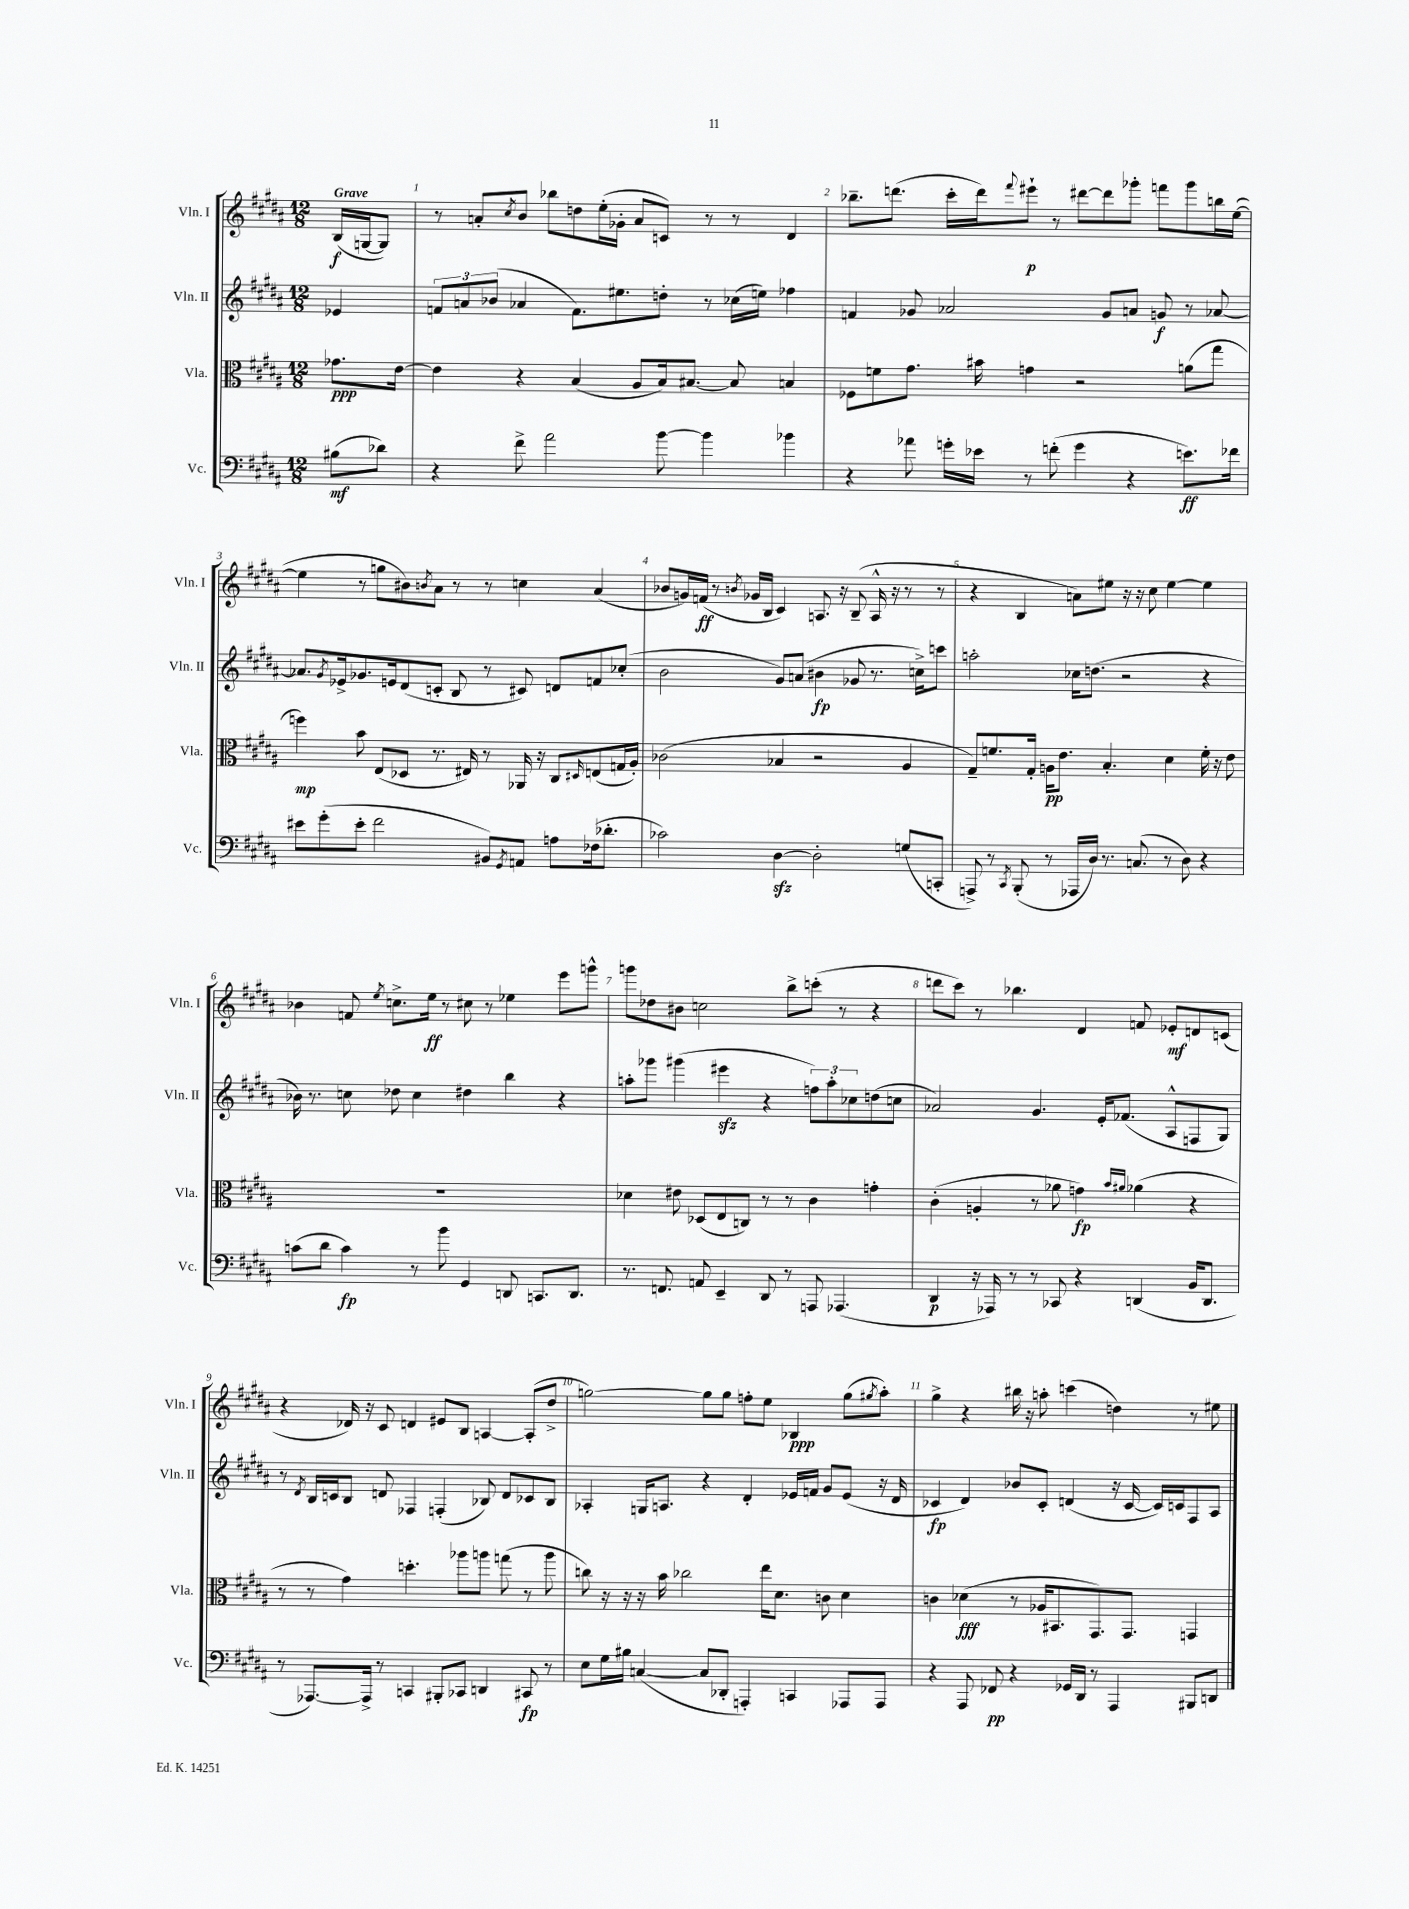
<<
\new StaffGroup <<
\new Staff = "s0" \with { instrumentName = "Vln. I" shortInstrumentName = "Vln. I" } {
    \clef treble \key b \major \numericTimeSignature \time 12/8 \partial 4 \tempo "Grave"
    b16\f( g16~ g8) |
    r8 a'8-. \acciaccatura { cis''8 } b'8 bes''8 d''8 e''16-.( ges'16-. a'8 c'8) r8 r8 dis'4 |
    bes''8.-- d'''8.( cis'''16-. d'''16) \appoggiatura { fis'''8 } eis'''8-!\p r8 dis'''8~ dis'''8 ges'''8-. f'''8 ges'''8 b''16 e''16~( |
    e''4 r8 g''8 bis'8) \acciaccatura { b'8 } ais'8 r8 r8 c''4 ais'4( |
    bes'8 g'16) f'16\ff( r8 \acciaccatura { b'8 } ges'16 b16 cis'4) a8. r16 b8--( a16-^ r16 r8 r8 |
    r4 b4 a'8) eis''8 r16 r16 cis''8 eis''4~ eis''4 |
    bes'4 f'8 \acciaccatura { e''8 } c''8.-> e''16\ff r8 cis''8 r8 ees''4 e'''8 g'''8-^ |
    g'''8 des''8 bis'8 c''2 b''8-> c'''8-.( r8 r4 |
    d'''8 cis'''8) r8 bes''4. dis'4 f'8 ees'8-.\mf d'8 c'8( |
    r4 des'16) r16 cis'8 d'4 eis'8 b8 a4~ a8-.( dis''8-> |
    g''2~) g''8 g''8 f''8-. e''8 bes4\ppp g''8( \acciaccatura { gis''8 } ais''8-.) |
    gis''4-> r4 bis''16 r16 a''8-. c'''4( d''4) r8 eis''8 \bar "|." |
}
\new Staff = "s1" \with { instrumentName = "Vln. II" shortInstrumentName = "Vln. II" } {
    \clef treble \key b \major \numericTimeSignature \time 12/8 \partial 4
    ees'4 |
    \tuplet 3/2 { f'8 a'8 bes'8( } aes'4 f'8.) eis''8. d''8-. r8 ces''16( e''16) fes''4 |
    f'4 ges'8 aes'2 ges'8 a'8 g'8\f r8 aes'8~ |
    aes'8. \acciaccatura { gis'8 } ees'16-> ges'8. e'16 dis'8( c'8-. b8 r8 cis'8) d'8 f'8 ces''8-.( |
    b'2 gis'8) a'8( bis'4\fp ges'8 r8. c''16->) c'''8 |
    a''2-. ces''16 d''8.( r2 r4 |
    bes'16) r8. c''8 des''8 c''4 dis''4 b''4 r4 |
    a''8-. ges'''8 gis'''4( eis'''4\sfz r4 \tuplet 3/2 { f''8) a''8-. ces''8 } d''8( c''8 |
    aes'2) gis'4. e'16-. fes'8.( ais8-^ f8 gis8) |
    r8 \acciaccatura { dis'8 } b16 c'16 b8 d'8 fes4 f4-.( bes8) d'8 ces'8 bes8 |
    aes4-. g16 a8. r4 dis'4-. ees'16 f'16 gis'8 ees'8( r16 dis'16 |
    ces'4\fp dis'4) bes'8 ces'8-. d'4( r16 ces'16~ ces'16) c'16 fis8 ais8 \bar "|." |
}
\new Staff = "s2" \with { instrumentName = "Vla." shortInstrumentName = "Vla." } {
    \clef alto \key b \major \numericTimeSignature \time 12/8 \partial 4
    ges'8.\ppp e'16~ |
    e'4 r4 b4( ais8 b16) bis8.~ bis8 b4 |
    fes8 f'8 gis'8. bis'16 g'4 r2 a'8( gis''8 |
    f''4\mp) b'8 e8( des8 r8. eis16) r8 aes,16 r16 cis8 \grace { dis16 } e8( g16 ais16-.) |
    ces'2( bes4 r2 ais4 |
    gis8--) f'8. gis16-. a16\pp e'8. b4.-. dis'4 f'16-. r16 e'8 |
    R1. |
    des'4 eis'8 des8( e8 c8) r8 r8 cis'4 g'4-. |
    cis'4-.( a4-. r8 aes'8 g'4\fp) \grace { b'16 ais'16 } aes'4( r4 |
    r8 r8 gis'4) d''4.-. aes''8 a''8 g''8( r8 a''8 |
    c''8) r16 r16 r16 b'16 ces''2 e''16 dis'8. c'8 dis'4 |
    c'4 des'4\fff( r8 aes16 bis,8. gis,8.) gis,8. g,4 \bar "|." |
}
\new Staff = "s3" \with { instrumentName = "Vc." shortInstrumentName = "Vc." } {
    \clef bass \key b \major \numericTimeSignature \time 12/8 \partial 4
    bis8\mf( des'8) |
    r4 fis'8-> ais'2 b'8~ b'4 bes'4 |
    r4 aes'8 g'16-. ees'16 r8 f'8-.( g'4 r4 e'8.\ff) fes'16 |
    eis'8 gis'8-.( eis'8-. fis'2 bis,8) \acciaccatura { gis,8 } a,8 a8 fes16( des'8.-. |
    ces'2) dis4~\sfz dis2-. g8( c,8-. |
    a,,8->) r8 \acciaccatura { cis,8 } b,,8-.( r8 aes,,16 dis16) r8. c8.( r8 dis8) r4 |
    c'8( dis'8 c'4\fp) r8 b'8 gis,4 d,8 c,8. d,8. |
    r8. f,8. a,8 e,4-- dis,8 r8 a,,8 aes,,4.( |
    dis,4\p r16 aes,,16) r8 r8 ces,8 r4 d,4( b,16 d,8. |
    r8 aes,,8.~) aes,,16-> r8 c,4 bis,,8-. ces,8 d,4 cis,8\fp r8 |
    e8 gis16 bis16 c4~( c8 des,8-. a,,4-.) c,4 aes,,8 aes,,8 |
    r4 ais,,8 fes,8\pp r4 ges,16 dis,16 r8 ais,,4 bis,,8 d,8 \bar "|." |
}
>>
>>
\layout { \context { \Score \override BarNumber.break-visibility = ##(#f #t #t) barNumberVisibility = #all-bar-numbers-visible } }
